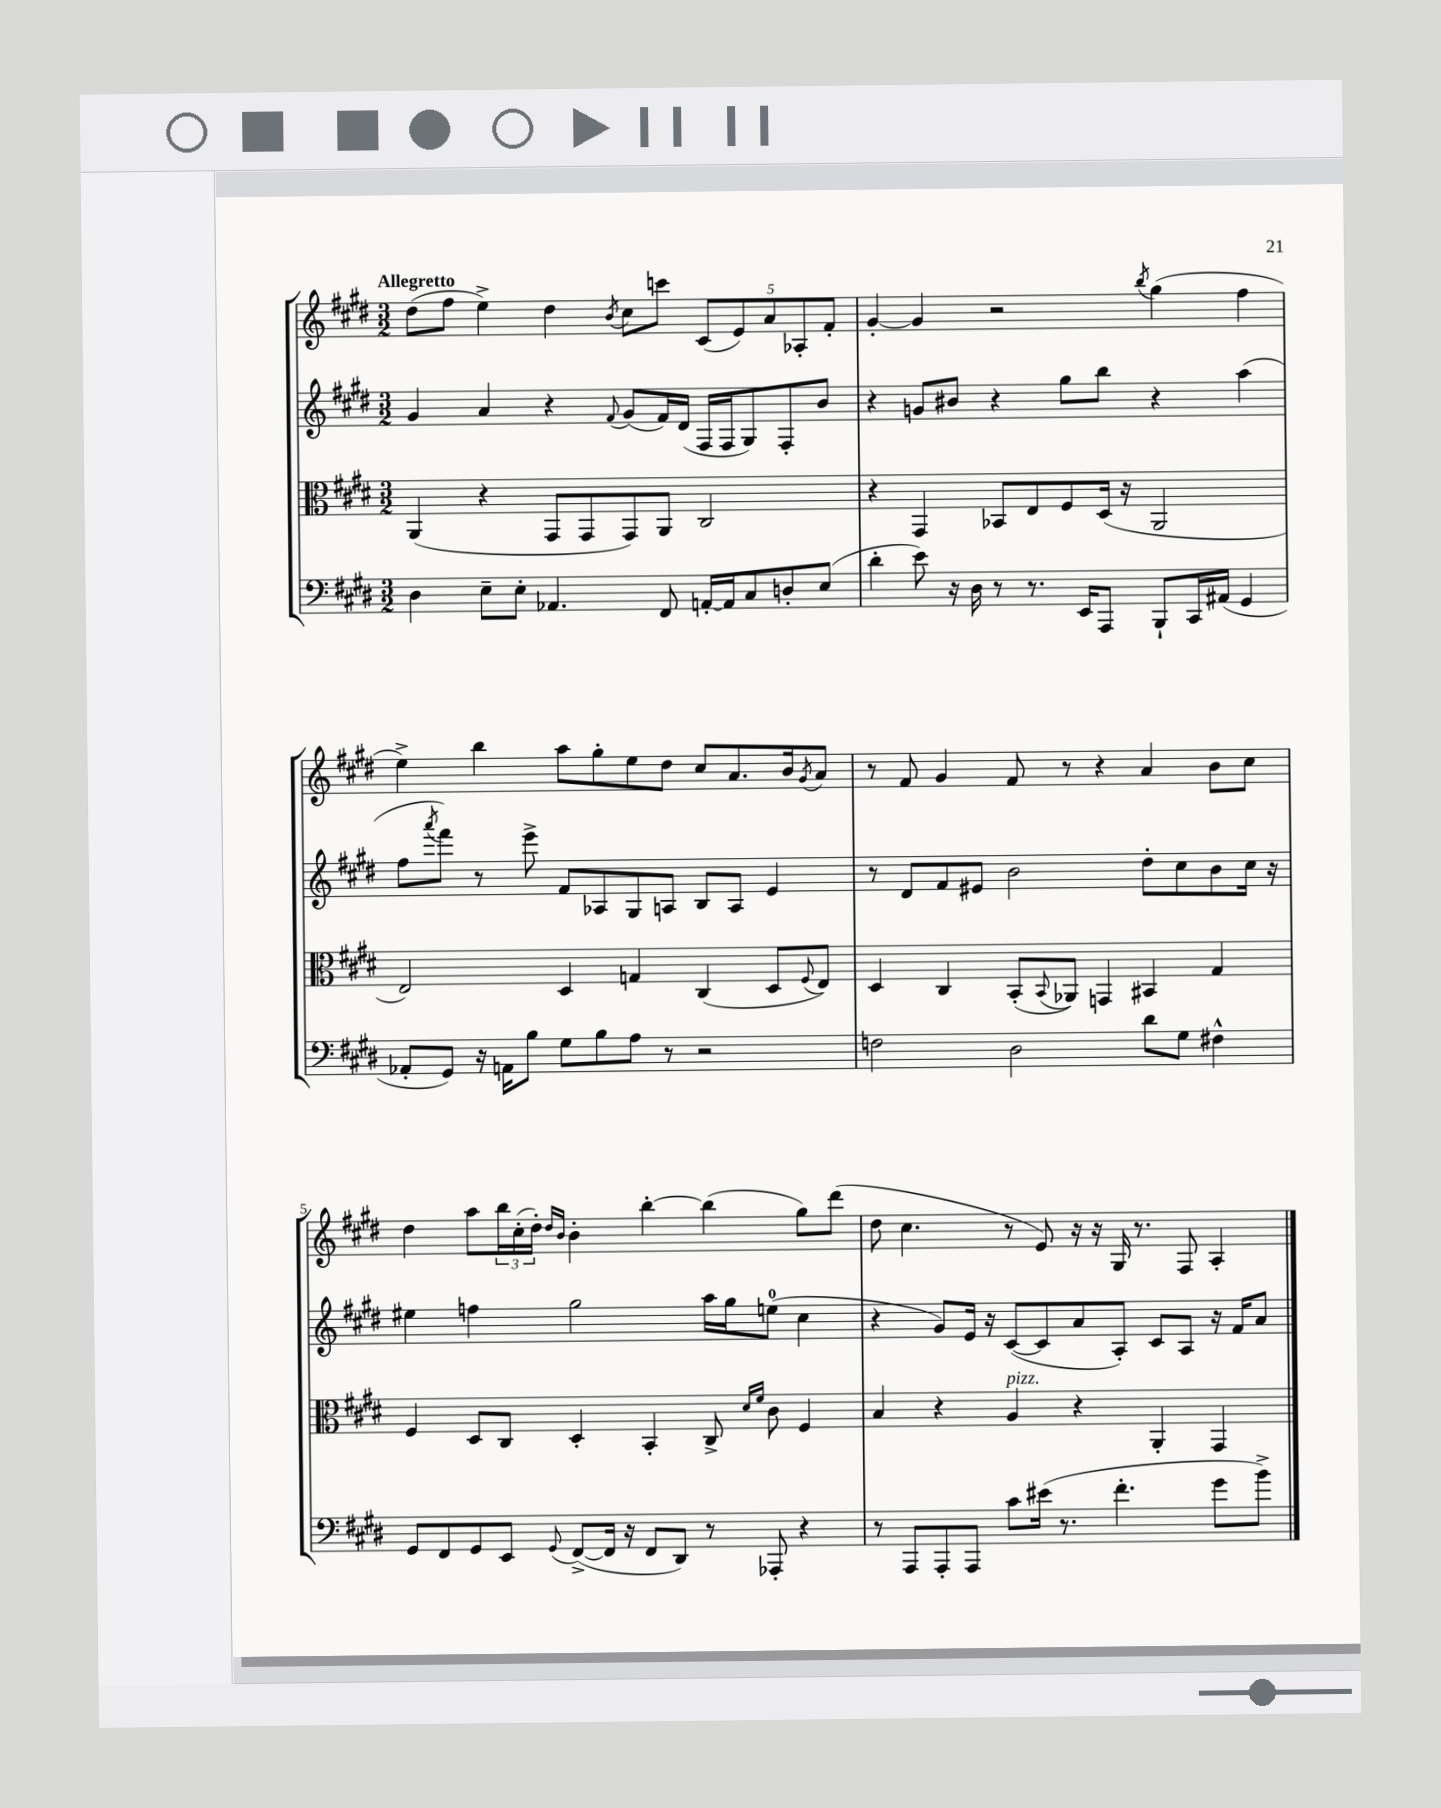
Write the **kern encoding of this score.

**kern	**kern	**kern	**kern
*part4	*part3	*part2	*part1
*staff4	*staff3	*staff2	*staff1
*clefF4	*clefC3	*clefG2	*clefG2
*k[f#c#g#d#]	*k[f#c#g#d#]	*k[f#c#g#d#]	*k[f#c#g#d#]
*M3/2	*M3/2	*M3/2	*M3/2
=1	=1	=1	=1
!	!	!	!LO:TX:a:B:t=Allegretto
4D#\	(4AA/	4g#/	(8dd#\L
.	.	.	8ff#\J
8E~\L	4r	4a/	4ee^\)
8E'\J	.	.	.
4.AA-X/	8GG#/L	4r	4dd#\
.	8GG#/	.	.
.	.	8qqf#/	8qb/
.	8GG#/)	(8g#/L	8cc#\L
8FF#/	8AA/J	16f#/L)	8cccn\J
.	.	(16d#/JJ	.
[16AAn'/LL	2C#/	16F#/LL	(10c#/L
16AA/J]	.	16F#/J	.
.	.	.	10e/)
8C#/	.	8G#/)	.
.	.	.	10a/
8Dn'/	.	8F#'/	.
.	.	.	10A-X'/
(8E/J	.	8b/J	.
.	.	.	10f#'/J
=2	=2	=2	=2
4d#'\	4r	4r	[4g#'/
8e\)	4GG#/	8gn/L	4g#/]
16r	.	8b#X/J	.
16D#\	.	.	.
8r	8BB-X/L	4r	2r
8.r	8E/	.	.
.	8F#/	8gg#\L	.
16EE/KL	.	.	.
8AAA/J	(16D#/Jk	8bb\J	.
.	16r	.	.
.	.	.	8qbb/
8BBB`/L	2AA/	4r	(4gg#\
16CC#/L	.	.	.
(16AA#X/JJ	.	.	.
4GG#/	.	(4aa\	4ff#\
!!LO:LB:g=z
=3	=3	=3	=3
8AA-X'/L	2E/)	8ff#\L	4ee^\)
.	.	8qaaa/	.
8GG#/J)	.	8fff#\J)	.
16r	.	8r	4bb\
16AAn\KL	.	.	.
8B\J	.	8eee^\	.
8G#\L	4D#/	8f#/L	8aa\L
8B\	.	8A-X/	8gg#'\
8A\J	4Gn/	8G#/	8ee\
8r	.	8An/J	8dd#\J
2r	(4C#/	8B/L	8cc#/L
.	.	8A/J	8.a/
.	8D#/L	4e/	.
.	.	.	16b/k
.	8qqF#/	.	8qg#/
.	8E/J)	.	8a/J
=4	=4	=4	=4
2Fn\	4D#/	8r	8r
.	.	8d#/L	8f#/
.	4C#/	8f#/	4g#/
.	.	8e#X/J	.
2D#\	(8BB'/L	2b\	8f#/
.	8qqBB/	.	.
.	8AA-X/J)	.	8r
.	4GGn/	.	4r
8d#\L	4BB#X/	8dd#'\L	4a/
8G#\J	.	8cc#\	.
4F#X^^\	4G#/	8b\	8b\L
.	.	16cc#\Jk	8cc#\J
.	.	16r	.
!!LO:LB:g=z
=5	=5	=5	=5
8GG#/L	4F#/	4ee#X\	4dd#\
8FF#/	.	.	.
8GG#/	8D#/L	4ffn\	8aa\L
8EE/J	8C#/J	.	24bb\L
.	.	.	(24cc#'\
.	.	.	24dd#'\JJ)
.	.	.	16qqdd#/LL
8qqGG#/	.	.	16qqb/JJ
([8FF#^/L	4D#'/	2gg#\	4b'\
16FF#/Jk]	.	.	.
16r	.	.	.
8FF#/L	4BB'/	.	[4bb'\
8DD#/J)	.	.	.
8r	8C#^/	16aa\LL	(4bb\]
.	.	16gg#\J	.
.	16qqd#/LL	.	.
.	16qqf#/JJ	.	.
8AAA-X'/	8c#\	(8een\J	.
4r	4F#/	4cc#\	8gg#\L)
.	.	.	(8ddd#\J
=6	=6	=6	=6
8r	4B/	4r	8dd#\
8AAA/L	.	.	4.cc#\
8AAA'/	4r	8g#/L)	.
8AAA/J	.	16e/Jk	.
.	.	16r	.
!	!LO:TX:a:i:t=pizz.	!	!
8c#\L	4A/	([8c#/L	8r
(16e#X\Jk	.	8c#/]	8e/)
8.r	.	.	.
.	4r	8a/	16r
.	.	.	16r
4.f#'\	.	8A'/J)	16G#/
.	.	.	8.r
.	4AA'/	8c#/L	.
.	.	8A/J	8F#/
8g#\L	4GG#/	16r	4A'/
.	.	16f#/KL	.
8b^\J)	.	8a/J	.
==	==	==	==
*-	*-	*-	*-
